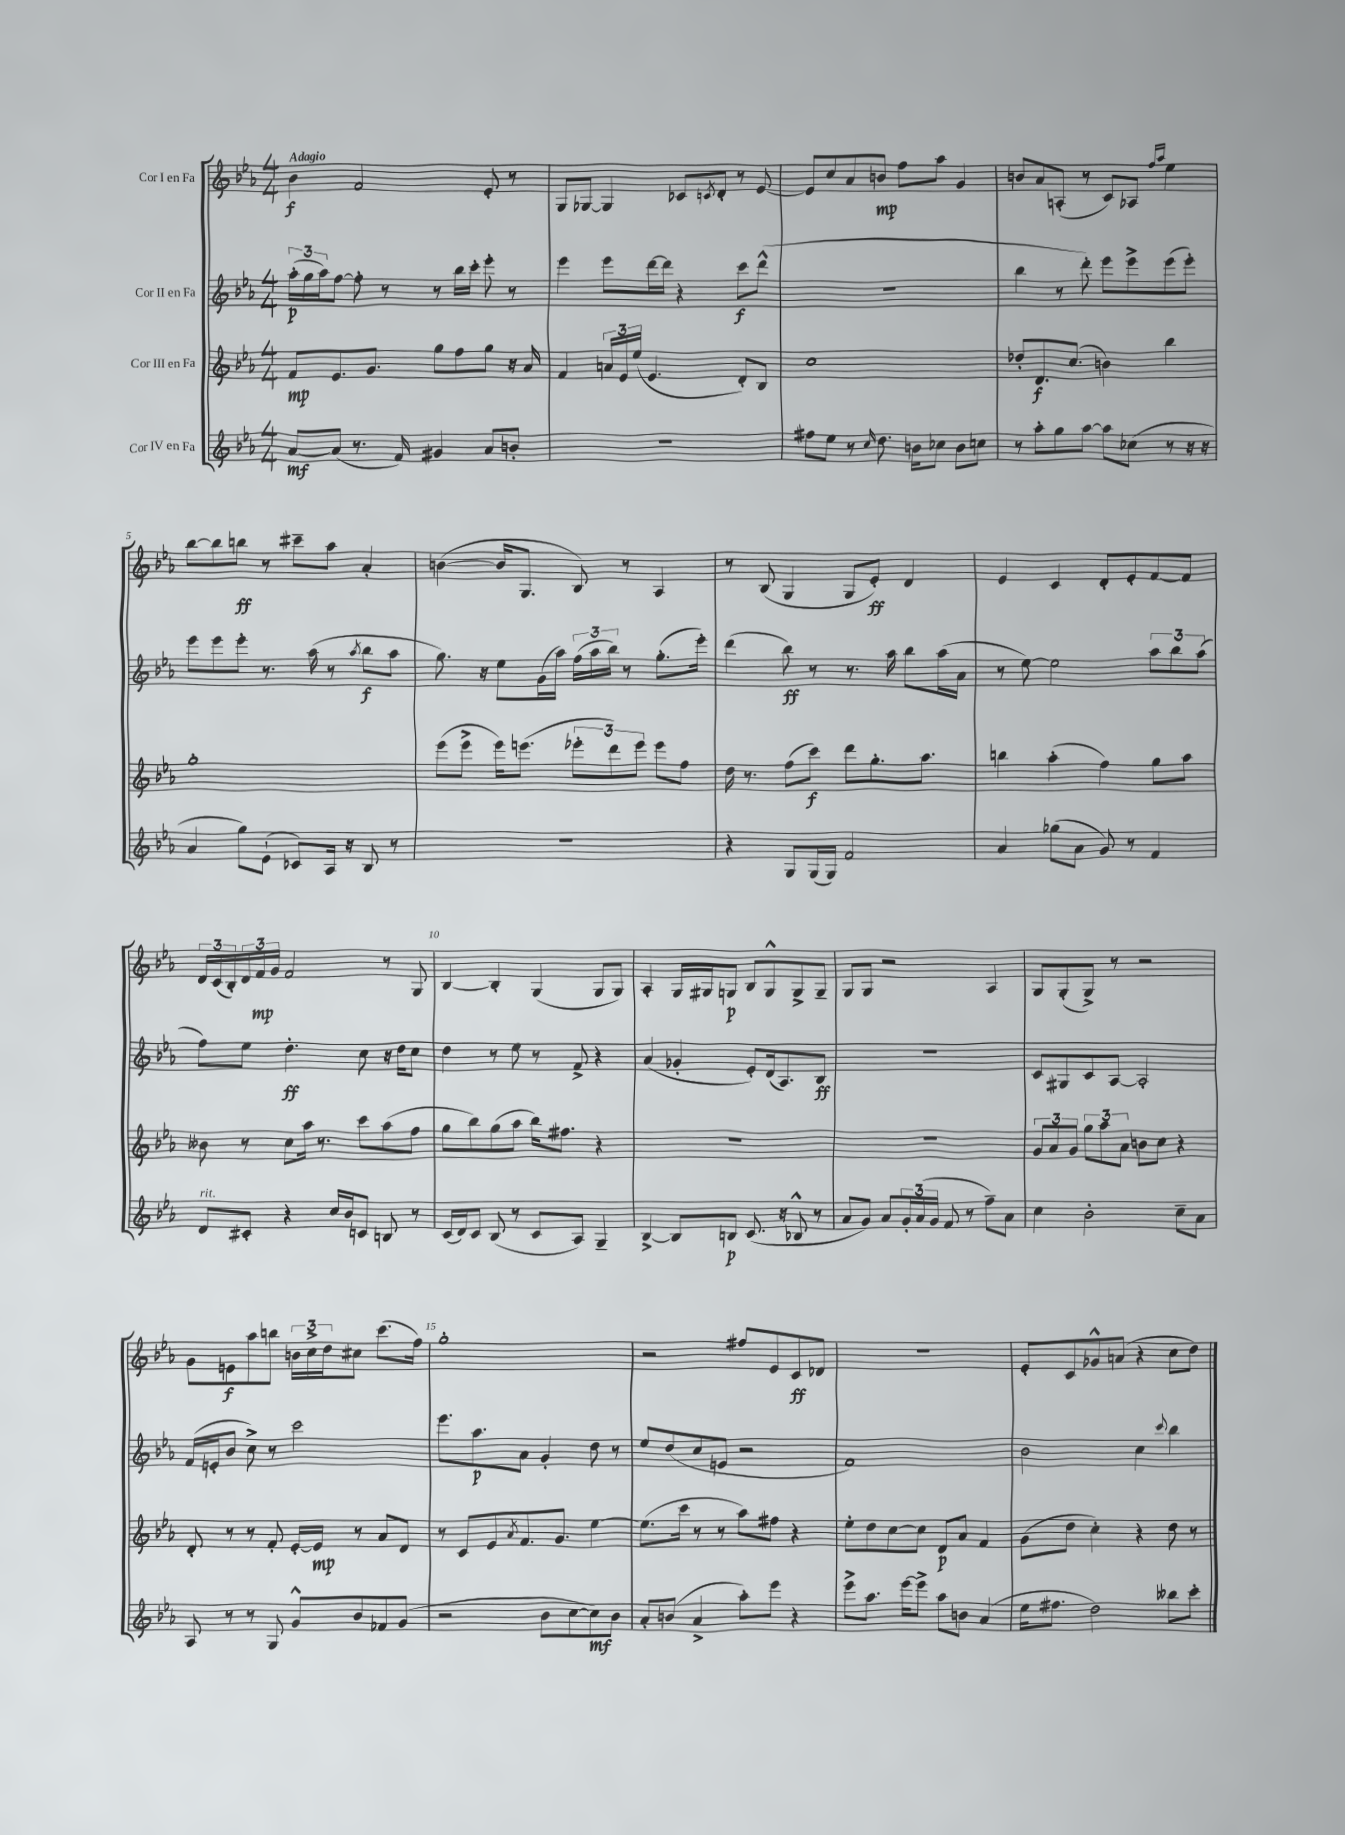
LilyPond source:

<<
\new StaffGroup <<
\new Staff = "s0" \with { instrumentName = "Cor I en Fa" } {
    \clef treble \key ees \major \numericTimeSignature \time 4/4 \tempo "Adagio"
    bes'4\f f'2 ees'8-. r8 |
    g8 ges8~ ges4 ces'8 \acciaccatura { c'8 } d'8-. r8 ees'8~ |
    ees'8 c''8 aes'8 b'8\mp f''8 aes''8 g'4 |
    b'8 aes'8 a8-.( r8 c'8) aes8 \grace { f''16 aes''16 } ees''4 |
    bes''8~ bes''8 b''8\ff r8 cis'''8-- aes''8 aes'4-. |
    b'4~( b'16 g8. bes8) r8 aes4 |
    r8 bes8( g4 g8 ees'8-.\ff) d'4 |
    ees'4 c'4 d'8-. ees'8-. f'8~ f'8 |
    \tuplet 3/2 { d'16 c'16( bes16-.) } \tuplet 3/2 { d'16 f'16\mp g'16 } f'2 r8 g8 |
    bes4~ bes4-. g4( g8 g8) |
    aes4-. g16 gis16 g8\p bes8 g8-^ g8-> g8-- |
    g8 g8 r2 aes4 |
    g8 g8-.( g8->) r8 r2 |
    g'8 e'8\f aes''8 b''8 \tuplet 3/2 { b'16 c''16-> d''16 } cis''8 c'''8.( f''16) |
    g''1-. |
    r2 fis''8 ees'8 c'8\ff des'8 |
    R1 |
    ees'8-. c'8 ges'8-^ a'8( r4 c''8 d''8) \bar "|." |
}
\new Staff = "s1" \with { instrumentName = "Cor II en Fa" } {
    \clef treble \key ees \major \numericTimeSignature \time 4/4
    \tuplet 3/2 { aes''16-.\p( g''16 aes''16) } f''8~ f''8-. r8 r8 bes''16 c'''16-. ees'''8-. r8 |
    ees'''4 ees'''8 d'''16~ d'''16 r4 c'''8\f d'''8-^( |
    R1 |
    bes''4 r8 d'''8-.) ees'''8 ees'''8-> ees'''8( ees'''8-.) |
    ees'''8 ees'''8 ees'''8-. r8. aes''16( r8 \acciaccatura { aes''8 } bes''8\f aes''8 |
    g''8.) r16 ees''8 g'16( aes''16) \tuplet 3/2 { f''16( aes''16 bes''16) } r8 g''8.-.( ees'''16-.) |
    d'''4( bes''8\ff) r8 r8. aes''16 bes''8 aes''16( aes'16 |
    r8 ees''8~) ees''2 \tuplet 3/2 { aes''8 bes''8 aes''8( } |
    f''8) ees''8 d''4.-.\ff c''8 r16 d''16 c''8 |
    d''4 r8 ees''8 r8 f'8-> r4 |
    aes'4( ges'4-. ees'8-.) d'16( aes8.) bes8\ff |
    R1 |
    c'8 gis8 c'8 aes8~ aes2-. |
    f'16( e'16-. bes'8 c''8->) r8 c'''2 |
    ees'''8. aes''8.\p aes'8 g'4-. d''8 r8 |
    ees''8 d''8( c''8 e'8 r2 |
    f'1) |
    bes'2 c''4 \appoggiatura { c'''8 } bes''4 \bar "|." |
}
\new Staff = "s2" \with { instrumentName = "Cor III en Fa" } {
    \clef treble \key ees \major \numericTimeSignature \time 4/4
    f'8\mp ees'8. g'8. g''8 f''8 g''8 r16 aes'16 |
    f'4 \tuplet 3/2 { a'16 ees'16 ees''16( } ees'4. d'8-.) bes8 |
    c''1 |
    des''8-. d'8.\f c''8.( b'4) bes''4 |
    g''1-. |
    ees'''8( ees'''8-> ees'''16) e'''8.( \tuplet 3/2 { ees'''8-. d'''8) ees'''8 } ees'''8 f''8 |
    d''16 r8. f''8( c'''8\f) d'''8 g''8.-. aes''8. |
    b''4 aes''4-.( f''4) g''8 aes''8 |
    beses'8 r8 c''8 aes''16 r8. c'''8 aes''8( f''8 |
    g''8 bes''8) g''8( aes''8 bes''16) fis''8. r4 |
    R1 |
    R1 |
    \tuplet 3/2 { g'8 aes'8 g'8 } \tuplet 3/2 { g''8 aes''8 aes'8 } b'8 c''8 r4 |
    d'8-. r8 r8 f'8-. ees'16~-. ees'16\mp r8 aes'8 d'8 |
    r8 c'8 ees'8 \acciaccatura { aes'8 } f'8. g'8. ees''4~ |
    ees''8.( c'''16 r8 r8 aes''8) fis''8 r4 |
    ees''8-. d''8 c''8~ c''8 d'8\p aes'8 f'4 |
    g'8( d''8 c''4-.) r4 d''8 r8 \bar "|." |
}
\new Staff = "s3" \with { instrumentName = "Cor IV en Fa" } {
    \clef treble \key ees \major \numericTimeSignature \time 4/4
    aes'8~\mf aes'8( r8. f'16) gis'4 aes'8 b'8-. |
    r1 |
    fis''8 ees''8 r8 \grace { c''16 } d''8. b'16 ces''8 b'8 c''8 |
    r8 aes''8-. g''8 aes''8~ aes''8 ces''8( r8 r16 r16 |
    aes'4 g''8) ees'8-!( ces'8) aes16 r16 bes8 r8 |
    R1 |
    r4 g8 g16( g16) f'2 |
    aes'4 ges''8( aes'8 g'8) r8 f'4 |
    d'8^\markup { \italic "rit." } cis'8-. r4 c''16 bes'16 c'8 b8 r8 |
    c'16( d'16) c'8 bes8( r8 c'8 aes8) g4-- |
    bes4~-> bes8 b8\p c'8.( r16 bes8-^ r8 |
    aes'8 g'8) aes'8 \tuplet 3/2 { g'16-. aes'16( g'16 } f'8 r8 f''8--) aes'8 |
    c''4 bes'2-. c''8-- aes'8 |
    aes8 r8 r8 g8 g'8-^ bes'8 fes'8 g'8( |
    r2 bes'8 c''8~ c''8\mf) bes'8 |
    aes'8-. b'8( aes'4-> aes''8-.) ees'''8 r4 |
    ees'''8-> aes''8. ees'''16~ ees'''8-> aes''8 b'8 aes'4( |
    ees''16 fis''8. d''2) beses''8 c'''8-. \bar "|." |
}
>>
>>
\layout { \context { \Score \override BarNumber.break-visibility = ##(#f #t #t) barNumberVisibility = #(every-nth-bar-number-visible 5) } }
